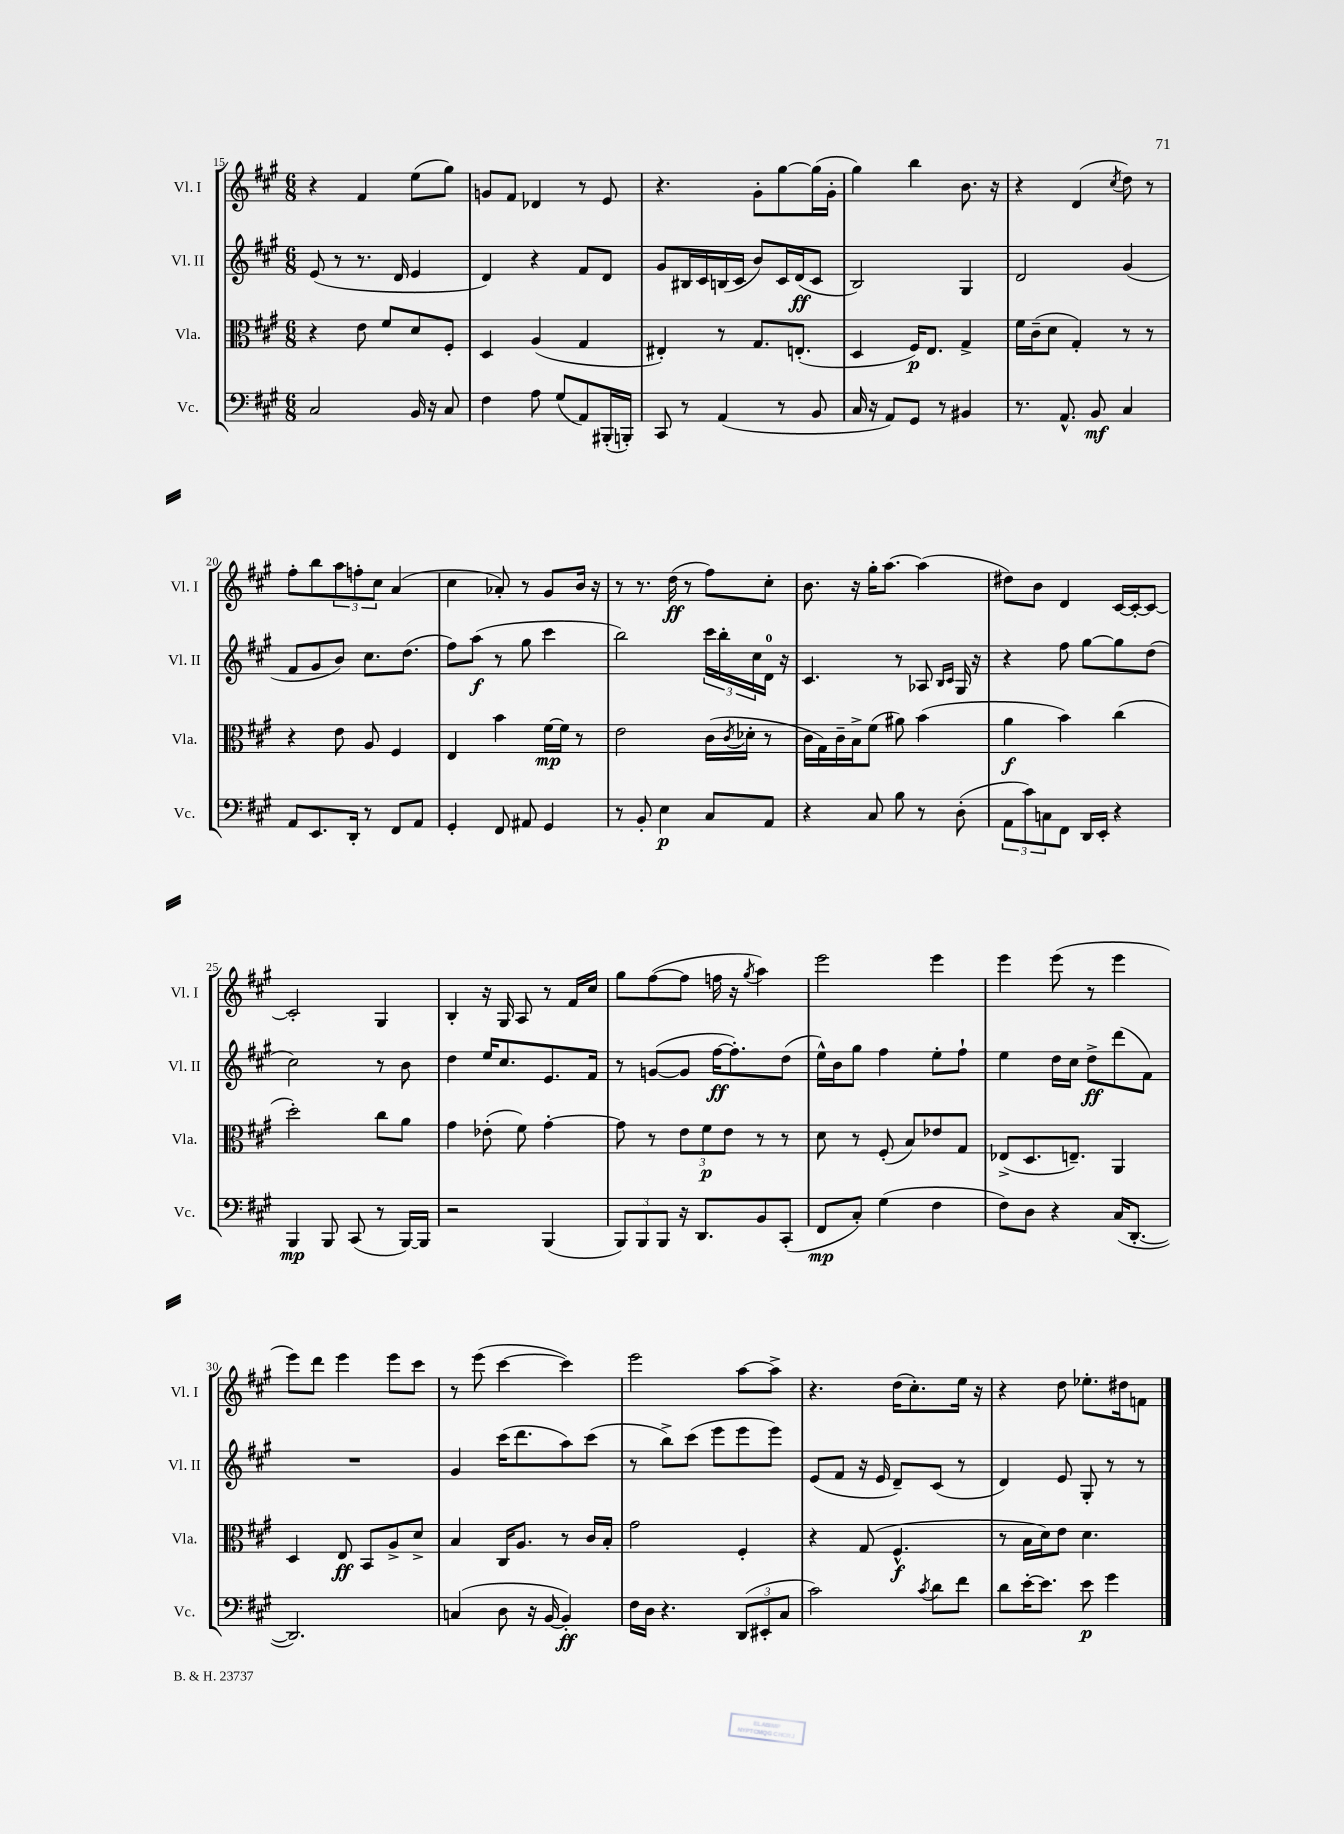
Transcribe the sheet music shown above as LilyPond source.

<<
\new StaffGroup <<
\new Staff = "s0" \with { instrumentName = "Vl. I" shortInstrumentName = "Vl. I" } {
    \clef treble \key a \major \numericTimeSignature \time 6/8
    r4 fis'4 e''8( gis''8) |
    g'8 fis'8 des'4 r8 e'8 |
    r4. gis'8-. gis''8~ gis''16( gis'16-. |
    gis''4) b''4 b'8. r16 |
    r4 d'4( \acciaccatura { cis''8 } d''8) r8 |
    fis''8-. b''8 \tuplet 3/2 { a''8 f''8-. cis''8 } a'4( |
    cis''4 aes'8-.) r8 gis'8 b'16 r16 |
    r8 r8. d''16\ff( r8 fis''8) cis''8-. |
    b'8. r16 gis''16-. a''8.~ a''4( |
    dis''8) b'8 d'4 cis'16~ cis'16~-. cis'8~ |
    cis'2-. gis4 |
    b4-. r16 gis16 a8 r8 fis'16 cis''16 |
    gis''8 fis''8~( fis''8 f''16 r16 \acciaccatura { gis''8 } a''4) |
    e'''2 e'''4 |
    e'''4 e'''8( r8 e'''4 |
    e'''8) d'''8 e'''4 e'''8 cis'''8 |
    r8 e'''8( cis'''4~ cis'''4) |
    e'''2 a''8~ a''8-> |
    r4. d''16( cis''8.-.) e''16 r16 |
    r4 d''8 ees''8.-. dis''16 f'8 \bar "|." |
}
\new Staff = "s1" \with { instrumentName = "Vl. II" shortInstrumentName = "Vl. II" } {
    \clef treble \key a \major \numericTimeSignature \time 6/8
    e'8( r8 r8. d'16 e'4 |
    d'4) r4 fis'8 d'8 |
    gis'8 bis16 cis'16 b16( cis'16 b'8) cis'16 d'16\ff( cis'8 |
    b2) gis4 |
    d'2 gis'4( |
    fis'8 gis'8 b'8) cis''8. d''8.( |
    fis''8) a''8\f( r8 gis''8 cis'''4 |
    b''2) \tuplet 3/2 { cis'''16 b''16-. cis''16 } d'16-0 r16 |
    cis'4. r8 aes8 \grace { b16 cis'16 } gis16 r16 |
    r4 fis''8 gis''8~ gis''8 d''8( |
    cis''2) r8 b'8 |
    d''4 e''16 cis''8. e'8. fis'16 |
    r8 g'8~( g'8 fis''16~\ff fis''8.-.) d''8( |
    e''16-^) b'16 gis''8 fis''4 e''8-. fis''8-! |
    e''4 d''16 cis''16 d''8->\ff d'''8( fis'8) |
    R2. |
    gis'4 cis'''16( d'''8. a''8) cis'''8( |
    r8 b''8->) cis'''8( e'''8 e'''8 e'''8) |
    e'8( fis'8 r16 e'16 d'8--) cis'8( r8 |
    d'4) e'8 gis8-. r8 r8 \bar "|." |
}
\new Staff = "s2" \with { instrumentName = "Vla." shortInstrumentName = "Vla." } {
    \clef alto \key a \major \numericTimeSignature \time 6/8
    r4 e'8 fis'8 d'8 fis8-. |
    d4 a4( gis4 |
    eis4-.) r8 gis8. e8.-.( |
    d4 fis16\p) e8. gis4-> |
    fis'16 cis'16--( d'8 gis4-.) r8 r8 |
    r4 e'8 a8 fis4 |
    e4 b'4 fis'16~\mp fis'16 r8 |
    e'2 cis'16( \acciaccatura { cis'8 } des'16-. r8 |
    cis'16 gis16) cis'16-- b16-> fis'8( ais'8) b'4( |
    a'4\f b'4) cis''4( |
    d''2-.) cis''8 a'8 |
    gis'4 ees'8-.( fis'8) gis'4~-. |
    gis'8 r8 \tuplet 3/2 { e'8 fis'8\p e'8 } r8 r8 |
    d'8 r8 fis8-.( b8) ees'8 gis8 |
    ees8->( d8. e8.--) a,4 |
    d4 e8\ff b,8 a8-> d'8-> |
    b4 cis16 a8. r8 cis'16 b16-. |
    gis'2 fis4-. |
    r4 gis8( fis4.-^\f |
    r8 b16 d'16) e'8 d'4. \bar "|." |
}
\new Staff = "s3" \with { instrumentName = "Vc." shortInstrumentName = "Vc." } {
    \clef bass \key a \major \numericTimeSignature \time 6/8
    cis2 b,16 r16 cis8 |
    fis4 a8 gis8( a,8) bis,,16-.( b,,16-.) |
    cis,8 r8 a,4( r8 b,8 |
    cis16 r16 a,8) gis,8 r8 bis,4 |
    r8. a,8.-^ b,8\mf cis4 |
    a,8 e,8. d,16-. r8 fis,8 a,8 |
    gis,4-. fis,8 ais,8 gis,4 |
    r8 b,8-. e4\p cis8 a,8 |
    r4 cis8 b8 r8 d8-.( |
    \tuplet 3/2 { a,8 cis'8) c8 } fis,8 d,16 e,16-. r4 |
    b,,4\mp b,,8 cis,8( r8 b,,16~) b,,16 |
    r2 b,,4( |
    \tuplet 3/2 { b,,8) b,,8 b,,8 } r16 d,8. b,8 cis,8-.( |
    fis,8\mp cis8-.) gis4( fis4 |
    fis8) d8 r4 cis16( d,8.~-. |
    d,2.) |
    c4( d8 r16 b,16~ b,4-.\ff) |
    fis16 d16 r4. \tuplet 3/2 { d,8( eis,8-. cis8 } |
    cis'2) \acciaccatura { cis'8 } d'8 fis'8 |
    d'8 e'16~-. e'8. e'8\p gis'4 \bar "|." |
}
>>
>>
\layout { \context { \Score currentBarNumber = #15 } }
